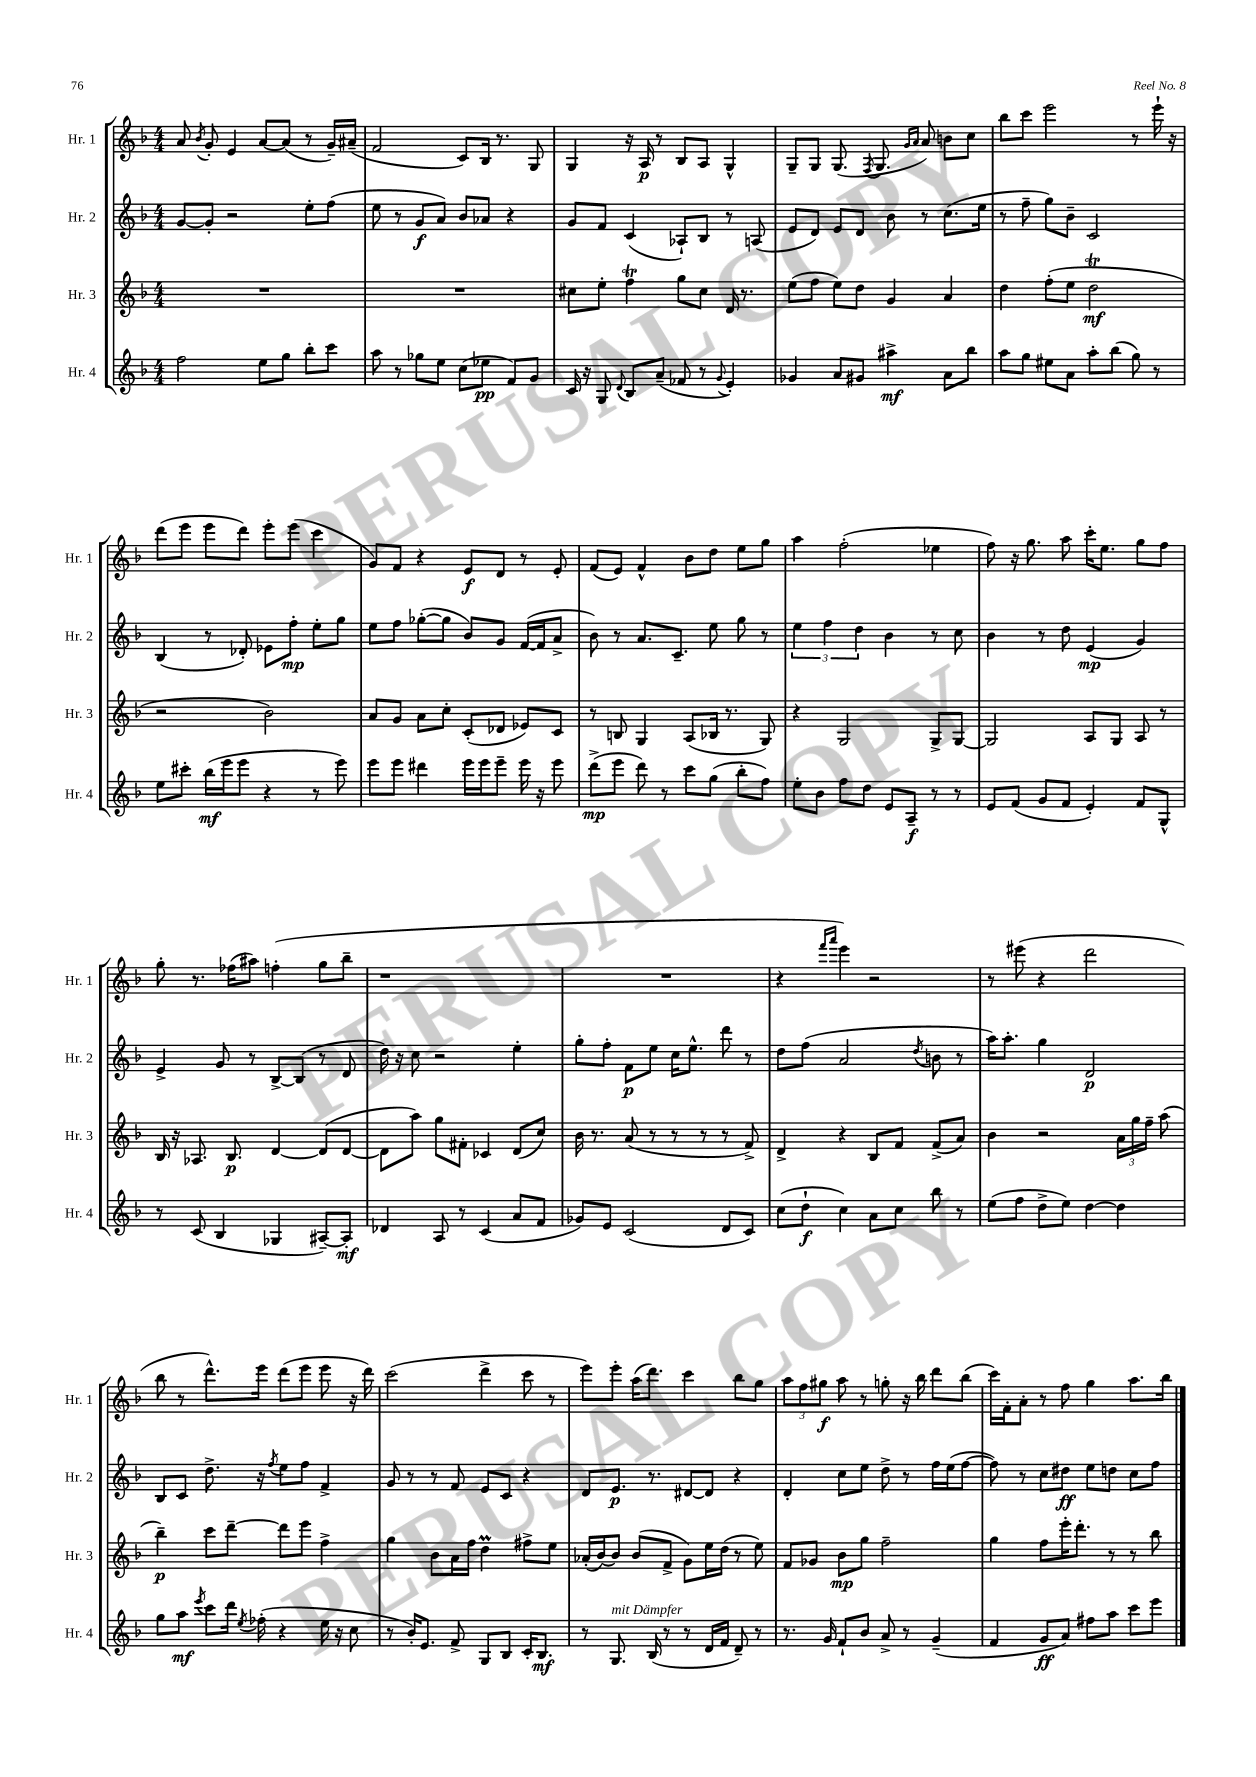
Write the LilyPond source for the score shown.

<<
\new StaffGroup <<
\new Staff = "s0" \with { instrumentName = "Hr. 1" shortInstrumentName = "Hr. 1" } {
    \clef treble \key f \major \numericTimeSignature \time 4/4
    \autoBeamOff a'8 \acciaccatura { bes'8 } g'8-. e'4 a'8[~ a'8]( r8 g'16[--) ais'16]--( |
    f'2 c'8[) bes16] r8. g8 |
    g4 r16 a16\p r8 bes8[ a8] g4-^ |
    g8[-- g8] g8.( \acciaccatura { f8 } g8. \grace { g'16[ a'16] } a'8) b'8[ c''8] |
    bes''8[ c'''8] e'''2 r8 e'''16-! r16 |
    d'''8[( e'''8] e'''8[ d'''8]) e'''8[-. e'''8]( c'''4 |
    g'8[) f'8] r4 e'8[\f d'8] r8 e'8-. |
    f'8[( e'8]) f'4-^ bes'8[ d''8] e''8[ g''8] |
    a''4 f''2-.( ees''4 |
    f''8) r16 g''8. a''8 c'''16[-. e''8.] g''8[ f''8] |
    g''8-. r8. fes''16[( ais''8]) f''4-.( g''8[ bes''8]-- |
    r1 |
    R1 |
    r4 \grace { f'''16[ a'''16] } e'''4) r2 |
    r8 eis'''8( r4 d'''2 |
    bes''8 r8 d'''8.[-^) e'''16] d'''8[( e'''8] e'''8 r16 d'''16) |
    c'''2( d'''4-> c'''8 r8 |
    e'''8[) e'''8]-. a''16[( d'''8.]) c'''4 bes''8[ g''8] |
    \tuplet 3/2 { a''8[ f''8 gis''8]\f } a''8 r8 g''8-. r16 bes''16 d'''8[ bes''8]( |
    c'''16[) f'16-. a'8]-. r8 f''8 g''4 a''8.[ bes''16] \bar "|." |
}
\new Staff = "s1" \with { instrumentName = "Hr. 2" shortInstrumentName = "Hr. 2" } {
    \clef treble \key f \major \numericTimeSignature \time 4/4
    \autoBeamOff g'8[~ g'8]-. r2 e''8[-. f''8]( |
    e''8 r8 g'8[\f a'8]) bes'8[ aes'8] r4 |
    g'8[ f'8] c'4( aes8[-!) bes8] r8 a8( |
    e'8[ d'8]) e'8[ d'8] bes'8 r8 c''8.[( e''16] |
    r8 f''8-- g''8[) bes'8]-- c'2 |
    bes4( r8 des'8-.) ees'8[ f''8]-.\mp e''8[-. g''8] |
    e''8[ f''8] ges''8[~-.( ges''8] bes'8[) g'8] f'16[~( f'16 a'8]-> |
    bes'8) r8 a'8.[ c'8.]-- e''8 g''8 r8 |
    \tuplet 3/2 { e''4 f''4 d''4 } bes'4 r8 c''8 |
    bes'4 r8 d''8 e'4\mp( g'4) |
    e'4-> g'8 r8 bes8[~-> bes8]( r8 d'8 |
    d''16) r16 c''8 r2 e''4-. |
    g''8[-. f''8]-. f'8[\p e''8] c''16[ e''8.]-^ d'''8 r8 |
    d''8[ f''8]( a'2 \acciaccatura { d''8 } b'8 r8 |
    a''16[) a''8.]-. g''4 d'2\p |
    bes8[ c'8] d''8.-> r16 \acciaccatura { f''8 } e''8[ f''8] f'4-> |
    g'8 r8 r8 f'8 e'8[ c'8] r4 |
    d'8[ e'8.]\p r8. dis'8[~ dis'8] r4 |
    d'4-. c''8[ e''8] d''8-> r8 f''16[ e''16( f''8]~ |
    f''8) r8 c''8[ dis''8]\ff e''8[ d''8] c''8[ f''8] \bar "|." |
}
\new Staff = "s2" \with { instrumentName = "Hr. 3" shortInstrumentName = "Hr. 3" } {
    \clef treble \key f \major \numericTimeSignature \time 4/4
    \autoBeamOff R1 |
    R1 |
    cis''8[ e''8]-. f''4\trill g''8[ cis''8] d'16 r8. |
    e''8[( f''8] e''8[) d''8] g'4 a'4 |
    d''4 f''8[-.( e''8] d''2\trill\mf |
    r2 bes'2) |
    a'8[ g'8] a'8[ c''8]-. c'8[-.( des'8] ees'8[) c'8] |
    r8 b8 g4 a8[( bes16] r8. g8) |
    r4 g2 g8[-> g8]~ |
    g2 a8[ g8] a8 r8 |
    bes16 r16 aes8. bes8.\p d'4~ d'8[( d'8]~ |
    d'8[ a''8]) g''8[ fis'8]-. ces'4 d'8[( c''8]) |
    bes'16 r8. a'8( r8 r8 r8 r8 f'8->) |
    d'4-> r4 bes8[ f'8] f'8[->( a'8]) |
    bes'4 r2 \tuplet 3/2 { a'16[ g''16 f''16]-- } a''8( |
    bes''4--\p) c'''8[ d'''8]~-- d'''8[ e'''8] f''4-> |
    g''4 bes'8[ a'16 f''16] d''4\prall fis''8[-> e''8] |
    aes'16[-.( bes'16~) bes'8] bes'8[( f'8]-> g'8[) e''16 d''16]( r8 e''8) |
    f'8[ ges'8] bes'8[\mp g''8] f''2-- |
    g''4 f''8[ e'''16-. d'''8.]-. r8 r8 bes''8 \bar "|." |
}
\new Staff = "s3" \with { instrumentName = "Hr. 4" shortInstrumentName = "Hr. 4" } {
    \clef treble \key f \major \numericTimeSignature \time 4/4
    \autoBeamOff f''2 e''8[ g''8] bes''8[-. c'''8] |
    a''8 r8 ges''8[ e''8] c''8[( ees''8]\pp f'8[) g'8] |
    c'16 r16 g8 \appoggiatura { d'8 } bes8[ a'8]--( fes'8 r8 \appoggiatura { g'8 } e'4-.) |
    ges'4 a'8[ gis'8] ais''4->\mf a'8[ bes''8] |
    a''8[ g''8] eis''8[ a'8] a''8[-. bes''8]( g''8) r8 |
    e''8[ cis'''8]-. bes''16[\mf( e'''16 e'''8] r4 r8 e'''8) |
    e'''8[ e'''8] dis'''4 e'''16[ e'''16 e'''8]-- e'''16 r16 e'''8 |
    d'''8[->\mp( e'''8] d'''8) r8 c'''8[ g''8]( bes''8[-. f''8]) |
    e''8[-. bes'8] f''8[ d''8] e'8[ a8]--\f r8 r8 |
    e'8[ f'8]( g'8[ f'8] e'4-.) f'8[ g8]-^ |
    r8 c'8( bes4 ges4 ais8[~--) ais8]-.\mf |
    des'4 a8 r8 c'4( a'8[ f'8] |
    ges'8[) e'8] c'2( d'8[ c'8]) |
    c''8[( d''8]-!\f c''4) a'8[ c''8] bes''8 r8 |
    e''8[( f''8] d''8[-> e''8]) d''4~ d''4 |
    g''8[ a''8]\mf \acciaccatura { e'''8 } c'''8[ d'''16] \acciaccatura { e''8 } fes''16-.( r4 e''16 r16 c''8 |
    r8 bes'16[-.) e'8.] f'8-> g8[ bes8] c'16[-. bes8.]\mf |
    r8 g8.^\markup { \italic "mit Dämpfer" } bes16( r8 r8 d'16[ f'16] d'8--) r8 |
    r8. g'16 f'8[-! bes'8] a'8-> r8 g'4--( |
    f'4 g'8[\ff a'8]) fis''8[ a''8] c'''8[ e'''8] \bar "|." |
}
>>
>>
\layout { \context { \Score \remove "Bar_number_engraver" } }
